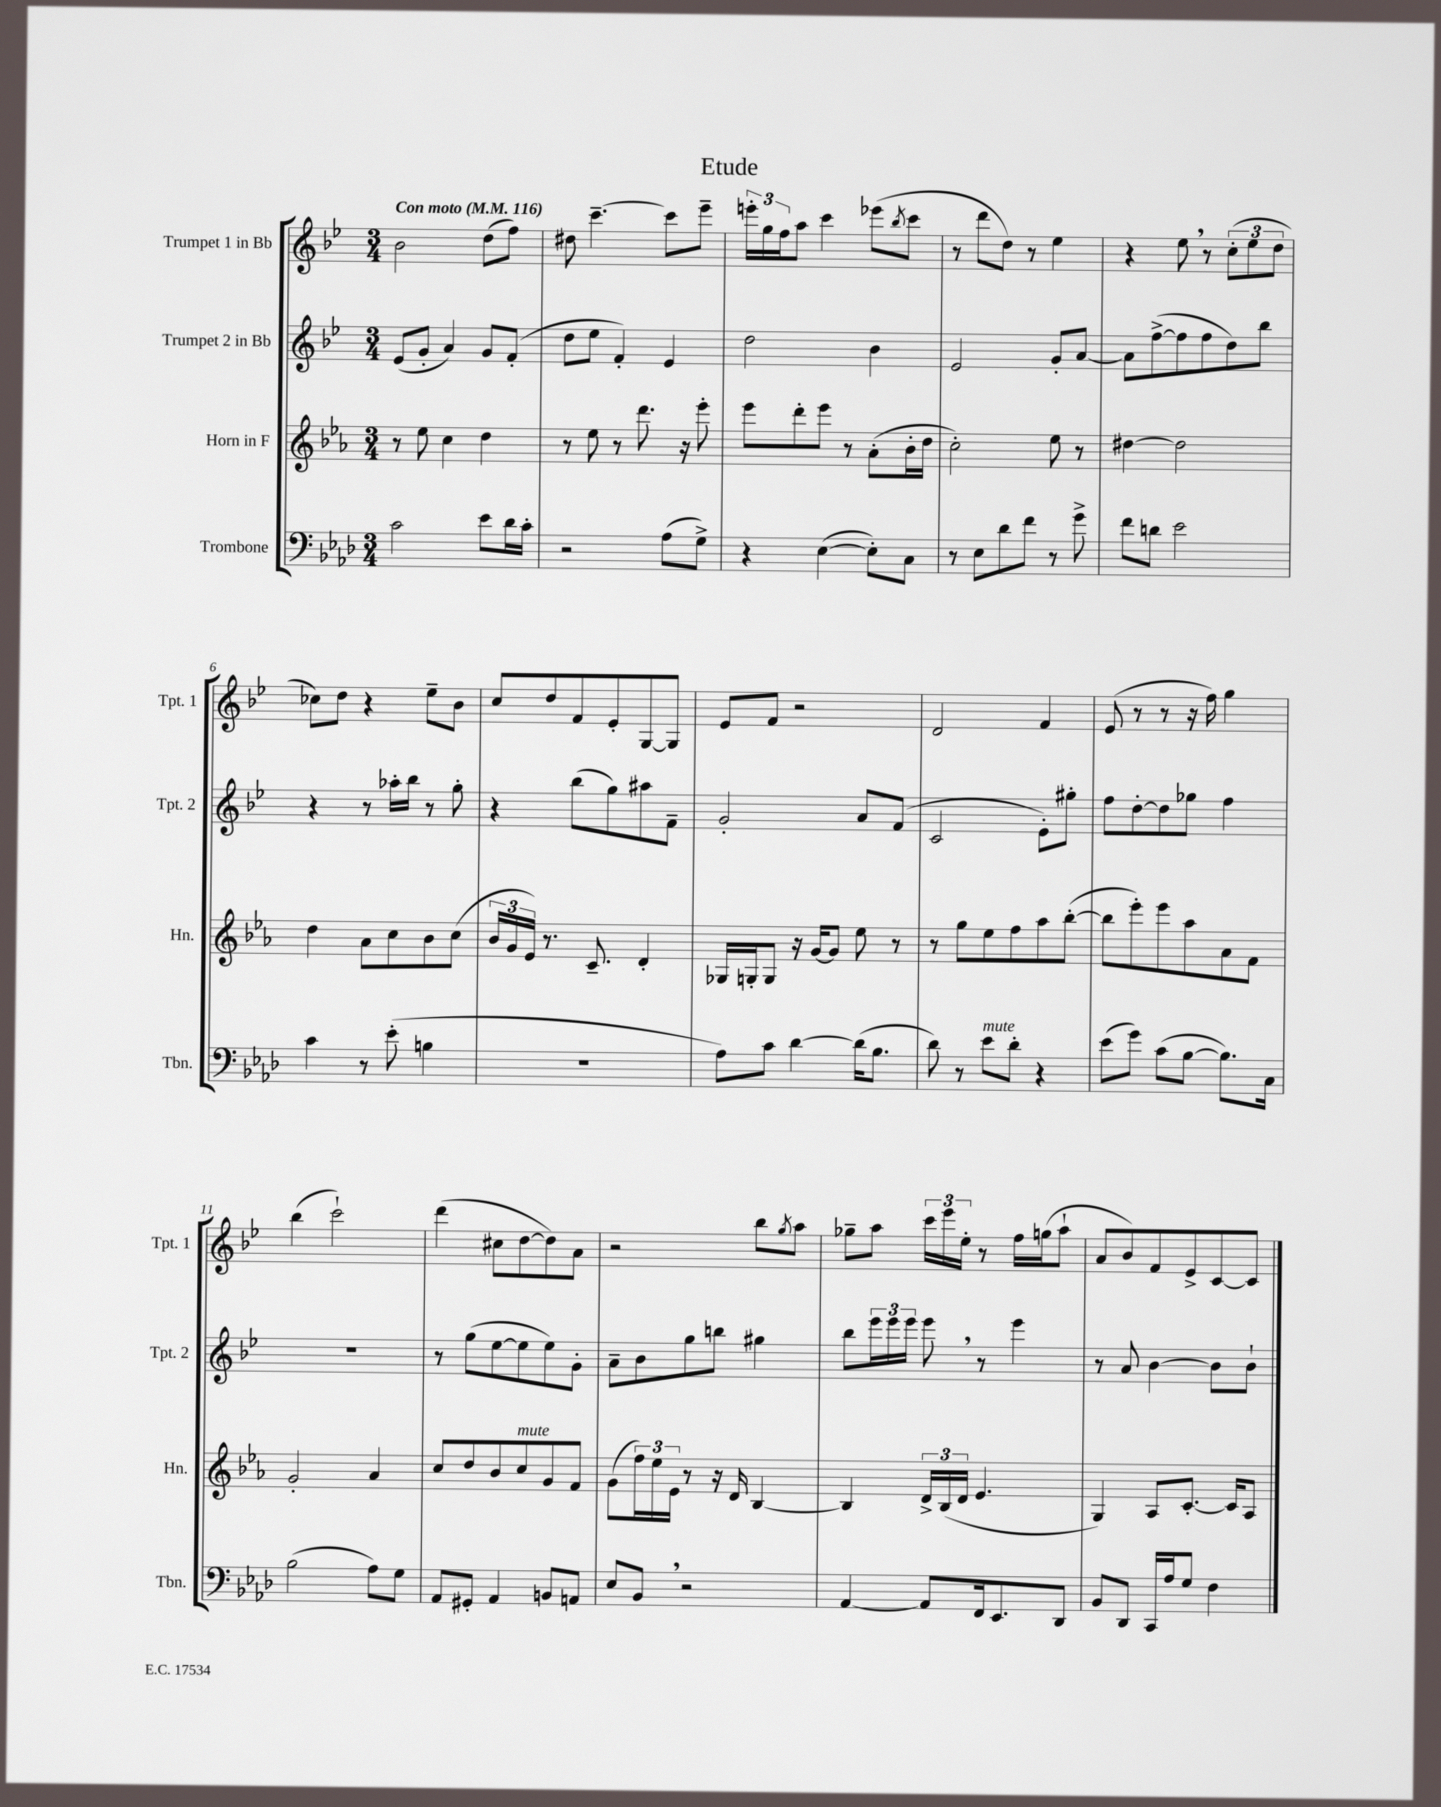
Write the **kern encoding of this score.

**kern	**kern	**kern	**kern
*staff4	*staff3	*staff2	*staff1
*clefF4	*clefG2	*clefG2	*clefG2
*k[b-e-a-d-]	*k[b-e-a-]	*k[b-e-]	*k[b-e-]
*M3/4	*M3/4	*M3/4	*M3/4
*MM116	*MM116	*MM116	*MM116
2c\	8r	(8e-/L	2b-\
.	8ee-\	8g'/J	.
.	4cc\	4a/)	.
8e-\L	4dd\	8g/L	(8dd\L
16d-\L	.	(8f'/J	8ff\J)
16c'\JJ	.	.	.
=	=	=	=
2r	8r	8dd\L	8dd#\
.	8ee-\	8ee-\J	[4.ccc~\
.	8r	4f'/)	.
.	8.ddd\	.	.
(8A-\L	.	4e-/	8ccc\]L
.	16r	.	.
8G^\J)	8eee-'\	.	8eee-~\J
=	=	=	=
4r	8eee-\L	2dd\	24eee'\LL
.	.	.	24gg\
.	.	.	24ff\J
.	8ddd'\	.	8aa\J
([4E-\	8eee-\J	.	4ccc\
.	8r	.	.
8E-'\]L)	(8a-'\L	4b-\	(8eee-\L
.	.	.	8qbb-/
8C\J	16b-'\L	.	8ccc\J
.	16dd\JJ	.	.
=	=	=	=
8r	2cc'\)	2e-/	8r
8E-\L	.	.	8ddd\L
8d-\	.	.	8dd\J)
8f\J	.	.	8r
8r	8ee-\	8g'/L	4ee-\
8g^\	8r	[8a/J	.
=	=	=	=
8f\L	[4dd#\	8a\]L	4r
8d\J	.	([8ff^\	.
2e-\	2dd#\]	8ff\]	8ee-\
.	.	8ff\	8r
.	.	8dd\)	(12cc'\L
.	.	.	12ee-\
.	.	8bb-\J	.
.	.	.	12dd\J
=	=	=	=
4c\	4dd\	4r	8cc-\L)
.	.	.	8dd\J
8r	8a-\L	8r	4r
(8e-'\	8cc\	16aa-'\LL	.
.	.	16bb-\JJ	.
4B\	8b-\	8r	8ee-~\L
.	(8cc\J	8gg'\	8b-\J
=	=	=	=
2.r	24b-/LL	4r	8cc/L
.	24g/	.	.
.	24e-/JJ)	.	.
.	8.r	.	8dd/
.	.	(8bb-\L	8f/
.	8.c~/	.	.
.	.	8gg\)	8e-'/
.	4d'/	8aa#\	[8G/
.	.	8f~\J	8G/]J
=	=	=	=
8A-\L)	16G-/LL	2g'/	8e-/L
.	16G'/J	.	.
8c\J	8G/J	.	8f/J
[4d-\	16r	.	2r
.	[16g/LK	.	.
.	8g/]J	.	.
(16d-\]LK	8ee-\	8a/L	.
8.B-\J	.	.	.
.	8r	(8f/J	.
=	=	=	=
8d-\)	8r	2c/	2d/
8r	8gg\L	.	.
8e-\L	8ee-\	.	.
8d-'\J	8ff\	.	.
4r	8aa-\	8e-'\L)	4f/
.	([8bb-'\J	8gg#'\J	.
=	=	=	=
(8e-\L	8bb-\]L	8ff\L	(8e-/
8g\J)	8eee-'\)	[8dd'\	8r
(8c\L	8eee-\	8dd\]	8r
[8B-\J	8aa-\	8gg-\J	16r
.	.	.	16ff\)
8.B-\]L)	8a-\	4ff\	4gg\
.	8f\J	.	.
16C\Jk	.	.	.
=	=	=	=
(2B-\	2g'/	2.r	(4bb-\
.	.	.	2ccc`\)
8A-\L)	4a-/	.	.
8G\J	.	.	.
=	=	=	=
8AA-/L	8cc/L	8r	(4ddd\
8GG#'/J	8dd/	(8gg\L	.
4AA-/	8b-/	[8ee-\	8cc#\L
.	8cc/	8ee-\]	[8dd\
8BB/L	8g/	8ee-\)	8dd\])
8AA/J	8f/J	8g'\J	8a\J
=	=	=	=
8E-/L	(8g\L	8a~\L	2r
8BB-/J	24ff\L)	8b-\	.
.	24ee-\	.	.
.	24e-\JJ	.	.
2r	8r	8gg\	.
.	16r	8bb\J	.
.	16d/	.	.
.	[4B-/	4gg#\	8bb-\L
.	.	.	8qgg/
.	.	.	8aa\J
=	=	=	=
[4AA-/	4B-/]	8bb-\L	8gg-~\L
.	.	24eee-\L	8aa\J
.	.	24eee-\	.
.	.	24eee-\JJ	.
8AA-/]L	24d^/LL	8eee-\	24ccc\LL
.	(24B-/	.	24eee-\
.	24d/JJ	.	24ee-'\JJ
16FF/k	4.e-/	8r	8r
8.EE-/	.	.	.
.	.	4eee-\	16ff\LL
.	.	.	(16gg\J
8DD-/J	.	.	8aa`\J
=	=	=	=
8BB-/L	4G/)	8r	8a/L
8DD-/J	.	8a/	8b-/)
16CC/LL	8A-/L	[4b-\	8f/
16A-/J	.	.	.
8G/J	[8.c'/J	.	8e-^/
4F\	.	8b-\]L	[8c/
.	16c/]LK	.	.
.	8A-/J	8b-`\J	8c/]J
==	==	==	==
*-	*-	*-	*-
